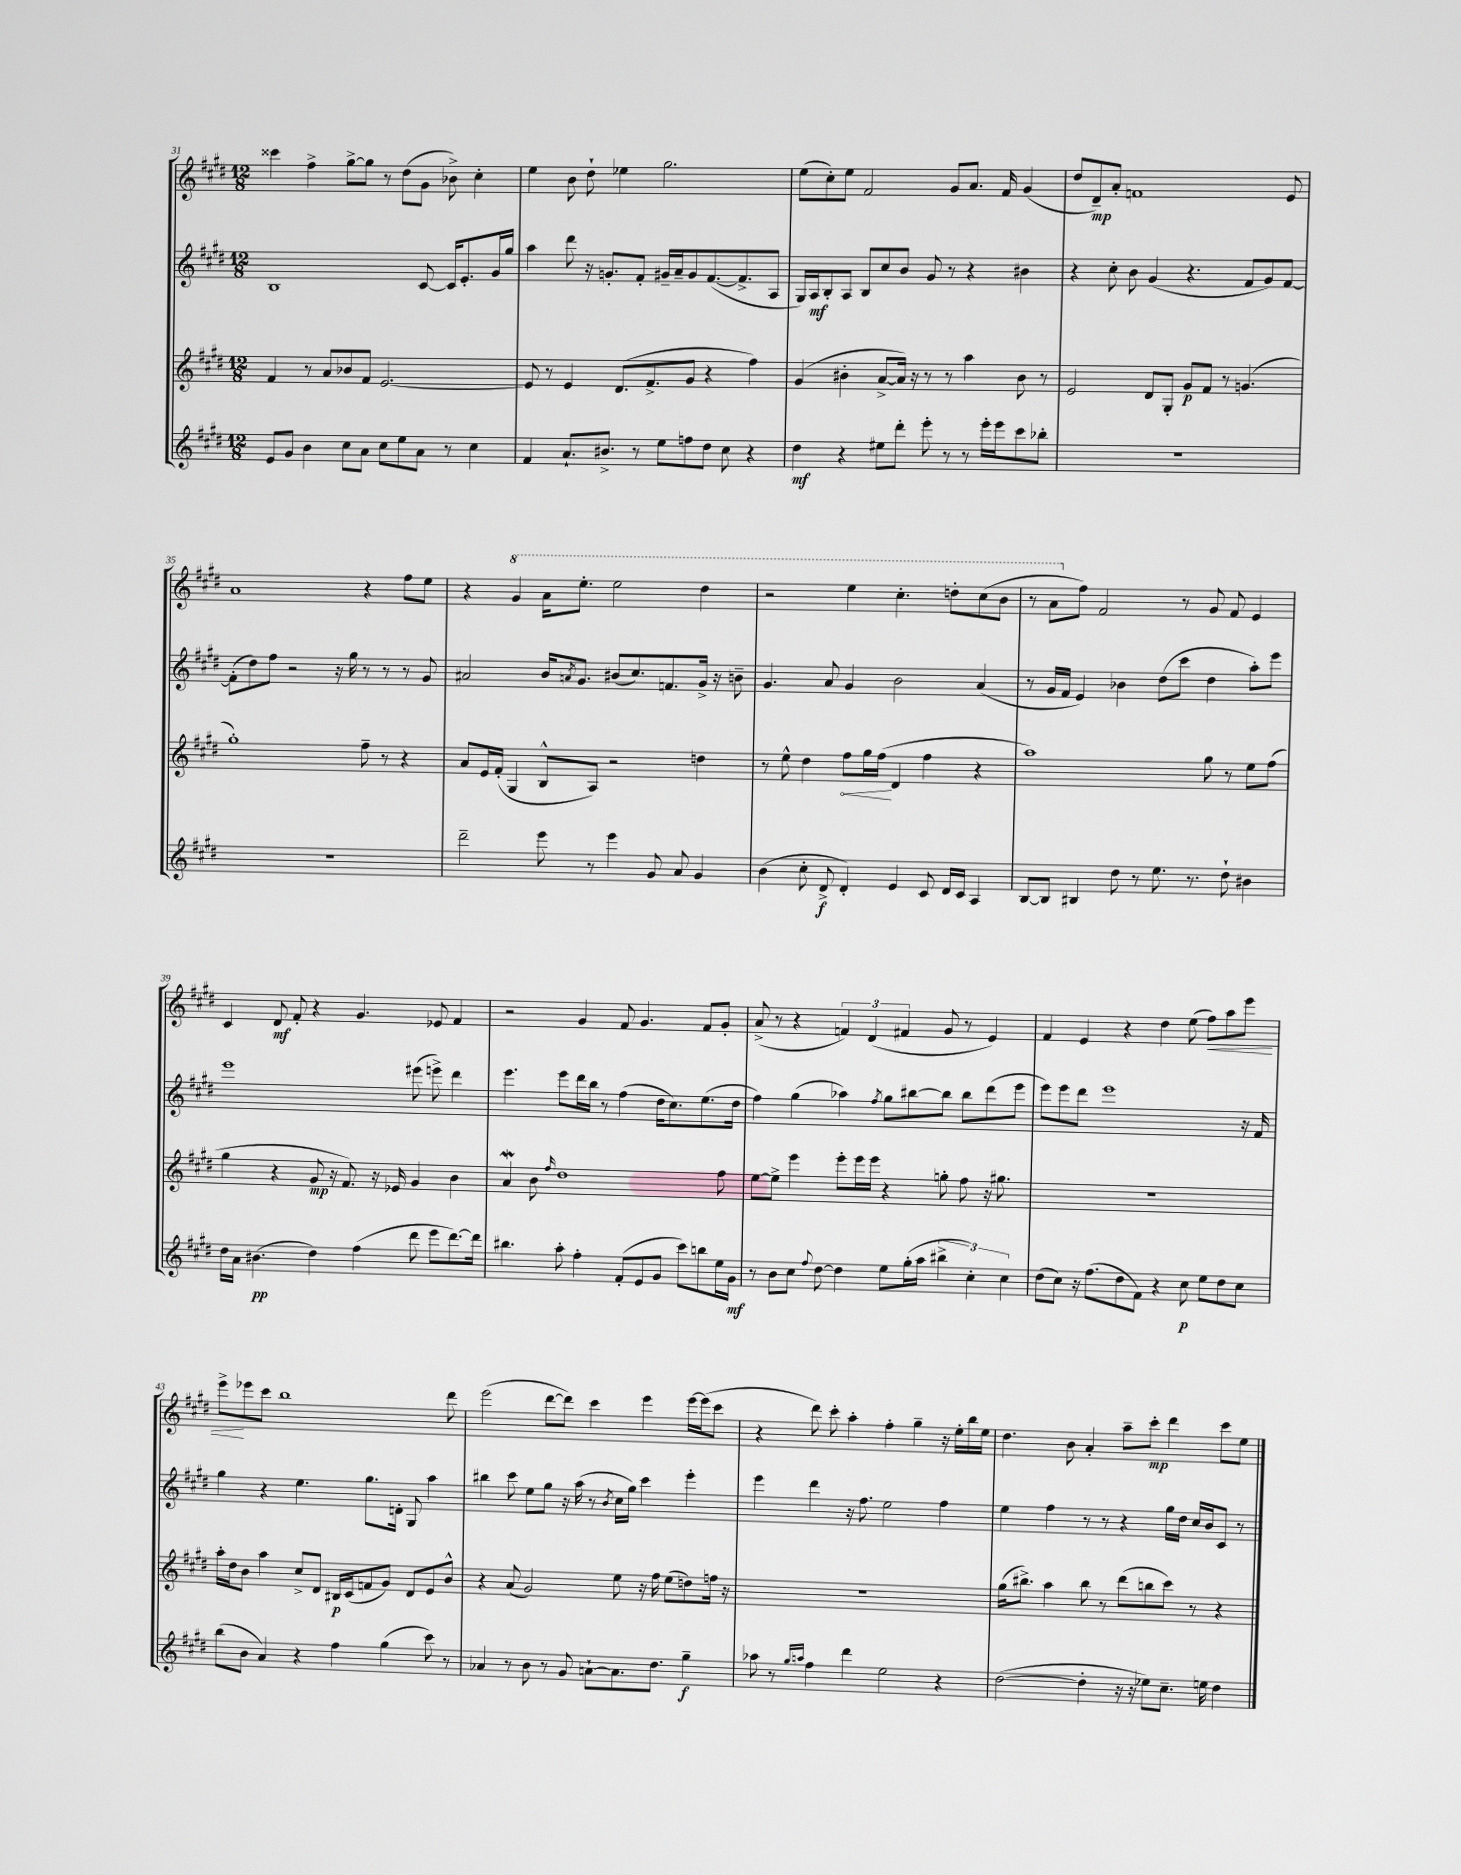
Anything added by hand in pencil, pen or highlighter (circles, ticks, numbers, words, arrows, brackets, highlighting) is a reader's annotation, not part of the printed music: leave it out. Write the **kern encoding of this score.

**kern	**dynam	**kern	**dynam	**kern	**dynam	**kern	**dynam
*part4	*part4	*part3	*part3	*part2	*part2	*part1	*part1
*staff4	*staff4	*staff3	*staff3	*staff2	*staff2	*staff1	*staff1
*clefG2	*	*clefG2	*	*clefG2	*	*clefG2	*
*k[f#c#g#d#]	*	*k[f#c#g#d#]	*	*k[f#c#g#d#]	*	*k[f#c#g#d#]	*
*M12/8	*	*M12/8	*	*M12/8	*	*M12/8	*
=31	=31	=31	=31	=31	=31	=31	=31
8e/L	.	4f#/	.	1B	.	4ccc##X\	.
8g#/J	.	.	.	.	.	.	.
4b\	.	8r	.	.	.	4ff#^\	.
.	.	8a/L	.	.	.	.	.
8cc#\L	.	8b-X/	.	.	.	[8gg#^\L	.
8a\J	.	8f#/J	.	.	.	8gg#\J]	.
8cc#\L	.	[2.e/	.	.	.	8r	.
8ee\	.	.	.	.	.	(8dd#\L	.
8a\J	.	.	.	[8c#/	.	8g#\J	.
8r	.	.	.	16c#/KL]	.	8b-X^\)	.
.	.	.	.	8.e'/	.	.	.
4cc#\	.	.	.	.	.	4cc#'\	.
.	.	.	.	16g#/L	.	.	.
.	.	.	.	16gg#/JJ	.	.	.
=32	=32	=32	=32	=32	=32	=32	=32
4f#/	.	8e/]	.	4aa\	.	4ee\	.
.	.	8r	.	.	.	.	.
8.a`/L	.	4e/	.	8ddd#\	.	8b\	.
.	.	.	.	16r	.	8dd#`\	.
8.b#X^/J	.	.	.	8.gn'/L	.	.	.
.	.	(8.d#/L	.	.	.	4ee-X\	.
8r	.	.	.	8f#'/J	.	.	.
.	.	8.f#^/	.	.	.	.	.
8ee\L	.	.	.	16g#X~/LL	.	2.gg#\	.
.	.	.	.	16a~/J	.	.	.
8ffn\	.	8g#/J	.	8g#/	.	.	.
8dd#\J	.	4r	.	([8.f#/	.	.	.
8cc#\	.	.	.	.	.	.	.
.	.	.	.	8.f#^/]	.	.	.
4r	.	4ff#\)	.	.	.	.	.
.	.	.	.	8A/J	.	.	.
=33	=33	=33	=33	=33	=33	=33	=33
4dd#\	mf	(4g#/	.	16G#/LL)	.	(8ee\L	.
.	.	.	.	16A/J	mf	.	.
.	.	.	.	8B'/	.	8cc#'\)	.
4r	.	4b#X'\	.	8A/J	.	8ee\J	.
.	.	.	.	8B/L	.	2f#/	.
8ee#X\L	.	[8a^/L	.	8cc#/	.	.	.
8ddd#'\J	.	16a/Jk])	.	8b/J	.	.	.
.	.	16r	.	.	.	.	.
8eee'\	.	8r	.	8g#/	.	.	.
8r	.	8r	.	8r	.	8g#/L	.
8r	.	4aa\	.	4r	.	8.a/J	.
16eee'\LL	.	.	.	.	.	.	.
16eee\J	.	.	.	.	.	16f#/	.
8ccc#\	.	8b#\	.	4b#X\	.	(4g#/	.
8bb-X'\J	.	8r	.	.	.	.	.
=34	=34	=34	=34	=34	=34	=34	=34
1.r	.	2e/	.	4r	.	8dd#/L	.
.	.	.	.	.	.	8d#~/)	mp
.	.	.	.	8cc#'\	.	8a'/J	.
.	.	.	.	8b\	.	1fn	.
.	.	8d#/L	.	(4g#/	.	.	.
.	.	8G#'/J	.	.	.	.	.
.	.	8g#/L	p	4.r	.	.	.
.	.	8f#/J	.	.	.	.	.
.	.	8r	.	.	.	.	.
.	.	(4.gn/	.	8f#/L	.	.	.
.	.	.	.	8g#/)	.	.	.
.	.	.	.	[8f#/J	.	8e/	.
!!LO:LB:g=z
=35	=35	=35	=35	=35	=35	=35	=35
1.r	.	1gg#')	.	(8f#'\L]	.	1a	.
.	.	.	.	8dd#\)	.	.	.
.	.	.	.	8ff#\J	.	.	.
.	.	.	.	2r	.	.	.
.	.	.	.	16r	.	.	.
.	.	.	.	16gg#\	.	.	.
.	.	8ff#~\	.	8r	.	4r	.
.	.	8r	.	8r	.	.	.
.	.	4r	.	8r	.	8ff#\L	.
.	.	.	.	8g#/	.	8ee\J	.
=36	=36	=36	=36	=36	=36	=36	=36
2ddd#~\	.	8a/L	.	2a#X/	.	4r	.
.	.	16e/L	.	.	.	.	.
.	.	(16f#'/JJ	.	.	.	.	.
*	*	*	*	*	*	*8va	*
.	.	4G#/	.	.	.	4gg#/	.
8eee\	.	8B^^/L	.	16b/KL	.	16aa\KL	.
.	.	.	.	8qan/	.	.	.
.	.	.	.	8.g#/J	.	8.eee'\J	.
8r	.	8A/J)	.	.	.	.	.
4eee\	.	2r	.	(8b#X/L	.	2eee\	.
.	.	.	.	8.cc#/)	.	.	.
8g#/	.	.	.	.	.	.	.
.	.	.	.	8.fn/	.	.	.
8a/	.	.	.	.	.	.	.
4g#/	.	4ddn\	.	16g#^/Jk	.	4ddd#\	.
.	.	.	.	16r	.	.	.
.	.	.	.	8bn~\	.	.	.
=37	=37	=37	=37	=37	=37	=37	=37
(4b\	.	8r	.	4.g#/	.	2r	.
.	.	8ee^^\	.	.	.	.	.
8cc#'\	.	4dd#\	.	.	.	.	.
8d#^/	f	.	.	8a/	.	.	.
!	!	!	!LO:HP:b	!	!	!	!
4d#'/)	.	8ff#\L	<	4g#/	.	4eee\	.
.	.	16gg#\L	.	.	.	.	.
.	.	(16ff#\JJ	.	.	.	.	.
4e/	.	4d#/	[	2b\	.	4.ccc#'\	.
8c#/	.	4ff#\	.	.	.	.	.
16d#/LL	.	.	.	.	.	8dddn'\L	.
16c#/JJ	.	.	.	.	.	.	.
4A/	.	4r	.	(4a/	.	(8ccc#\	.
.	.	.	.	.	.	8bb\J	.
=38	=38	=38	=38	=38	=38	=38	=38
[8B/L	.	1aa)	.	8r	.	8r	.
8B/J]	.	.	.	16g#/LL	.	8aa\L	.
.	.	.	.	16f#/JJ	.	.	.
*	*	*	*	*	*	*X8va	*
4B#X/	.	.	.	4e/)	.	8ff#\J)	.
.	.	.	.	.	.	2f#/	.
8dd#\	.	.	.	4b-X\	.	.	.
8r	.	.	.	.	.	.	.
8.ee\	.	.	.	(8dd#\L	.	.	.
.	.	.	.	8ccc#\J	.	8r	.
8.r	.	.	.	.	.	.	.
.	.	8gg#\	.	4dd#\	.	8g#/	.
8dd#`\	.	8r	.	.	.	8f#/	.
4b#X\	.	8ee\L	.	8aa'\L)	.	4e/	.
.	.	(8ff#\J	.	8eee\J	.	.	.
!!LO:LB:g=z
=39	=39	=39	=39	=39	=39	=39	=39
16dd#\LL	.	4gg#\	.	1eee	.	4c#/	.
16a\JJ	.	.	.	.	.	.	.
(4.b#X\	pp	.	.	.	.	.	.
.	.	4r	.	.	.	8d#/	mf
.	.	.	.	.	.	8f#'/	.
4dd#\)	.	8g#/	mp	.	.	4r	.
.	.	16r	.	.	.	.	.
.	.	8.f#/)	.	.	.	.	.
(4ff#\	.	.	.	.	.	4.g#/	.
.	.	16r	.	.	.	.	.
.	.	16e-X/	.	.	.	.	.
8ddd#\	.	4g#/	.	(8eee#X\	.	.	.
8eee\L	.	.	.	8eeen^\)	.	8e-X/	.
[8.ddd#\)	.	4b\	.	4ddd#\	.	4f#/	.
16ddd#\Jk]	.	.	.	.	.	.	.
=40	=40	=40	=40	=40	=40	=40	=40
4.bb#X\	.	4aw/	.	4.eee\	.	2r	.
.	.	8b\	.	.	.	.	.
.	.	16qqff#/	.	.	.	.	.
8aa'\	.	1dd#	.	8eee\L	.	.	.
4ff#'\	.	.	.	16ddd#\L	.	4g#/	.
.	.	.	.	16bb\JJ	.	.	.
.	.	.	.	8r	.	.	.
(8f#'/L	.	.	.	(4ff#\	.	8f#/	.
8e/	.	.	.	.	.	4.g#/	.
8g#/J	.	.	.	16dd#\KL	.	.	.
.	.	.	.	8.cc#\)	.	.	.
8ccc#\L)	.	.	.	.	.	.	.
8bbn\	.	.	.	(8.ee\	.	8f#/L	.
16ee\L	.	8ff#\	.	.	.	8g#'/J	.
16g#\JJ	mf	.	.	16dd#\Jk	.	.	.
=41	=41	=41	=41	=41	=41	=41	=41
8r	.	[8ee\L	.	4ff#\)	.	(8a^/	.
8b\L	.	8ee^\J]	.	.	.	8r	.
8cc#\J	.	4eee\	.	(4gg#\	.	4r	.
8qqff#/	.	.	.	.	.	.	.
[8dd#\	.	.	.	.	.	.	.
4dd#\]	.	8eee'\L	.	4aa-X\)	.	6fn/)	.
.	.	16eee\L	.	.	.	.	.
.	.	.	.	.	.	(6d#/	.
.	.	16eee\JJ	.	.	.	.	.
.	.	.	.	8qff#/	.	.	.
8ee\L	.	4r	.	8gg#\L	.	.	.
.	.	.	.	.	.	6f#X/	.
(16gg#'\L	.	.	.	[8bb#X\	.	.	.
16aa\JJ	.	.	.	.	.	.	.
6bb#X^\	.	8ggn'\	.	8bb#\J]	.	8g#/	.
.	.	8ff#\	.	8bb#\L	.	8r	.
6cc#'\)	.	.	.	.	.	.	.
.	.	16r	.	(8ddd#\	.	4e/)	.
.	.	8.gg#X\	.	.	.	.	.
6cc#\	.	.	.	.	.	.	.
.	.	.	.	8eee\J	.	.	.
=42	=42	=42	=42	=42	=42	=42	=42
(8dd#\L	.	1.r	.	8eee\L)	.	4f#/	.
8cc#\J)	.	.	.	8eee\	.	.	.
16r	.	.	.	8ddd#\J	.	4e/	.
(8.ff#\L	.	.	.	.	.	.	.
.	.	.	.	1eee	.	.	.
8dd#\	.	.	.	.	.	4r	.
8f#\J)	.	.	.	.	.	.	.
4r	.	.	.	.	.	4dd#\	.
8cc#\	p	.	.	.	.	(8ee\	.
!	!	!	!	!	!	!	!LO:HP:b
8ee\L	.	.	.	.	.	8ff#\L)	<
8dd#\	.	.	.	.	.	8aa\	.
8cc#\J	.	.	.	16r	.	8eee\J	.
.	.	.	.	16f#/	.	.	.
!!LO:LB:g=z
=43	=43	=43	=43	=43	=43	=43	=43
(8bb\L	.	16aa'\LL	.	4gg#\	.	8eee^\L	.
.	.	16dd#\J	.	.	.	.	.
8b\J	.	8b\J	.	.	.	8eee-X\	[
4a/)	.	4aa\	.	4r	.	8ccc#\J	.
.	.	.	.	.	.	1bb	.
4r	.	8cc#^/L	.	4.ee\	.	.	.
.	.	8d#/J	.	.	.	.	.
4ff#\	.	16B#X/LL	p	.	.	.	.
.	.	(16c#/J	.	.	.	.	.
.	.	8fn/	.	8.gg#\L	.	.	.
(4gg#\	.	8g#/J)	.	.	.	.	.
.	.	.	.	16dn'\Jk	.	.	.
.	.	8d#/L	.	8G#/	.	.	.
8ccc#\)	.	8e/	.	4aa\	.	.	.
8r	.	8b^^/J	.	.	.	8ddd#\	.
=44	=44	=44	=44	=44	=44	=44	=44
4a-X/	.	4r	.	4bb#X\	.	(2eee\	.
8r	.	(8a/	.	8ccc#\	.	.	.
8b\	.	2g#/)	.	8ee\L	.	.	.
8r	.	.	.	8gg#\J	.	[8ddd#\L	.
8g#/	.	.	.	16r	.	8ddd#\J])	.
.	.	.	.	(16aa\	.	.	.
[8an`\L	.	.	.	8r	.	4ccc#\	.
.	.	.	.	8qb/	.	.	.
8.a\]	.	8ee\	.	16cc#\LL	.	.	.
.	.	.	.	16gg#\JJ)	.	.	.
.	.	16r	.	4ccc#\	.	4eee\	.
8.dd#\J	.	16ff#\	.	.	.	.	.
.	.	(8ee\L	.	.	.	.	.
4gg#~\	f	8ddn\)	.	4eee'\	.	[16eee\LL	.
.	.	.	.	.	.	(16eee\J]	.
.	.	16ffn\Jk	.	.	.	8ccc#\J	.
.	.	16r	.	.	.	.	.
=45	=45	=45	=45	=45	=45	=45	=45
8aa-X\	.	1.r	.	4eee\	.	4r	.
8r	.	.	.	.	.	.	.
16qqgg#/LL	.	.	.	.	.	.	.
16qqaan/JJ	.	.	.	.	.	.	.
4ff#\	.	.	.	4ddd#\	.	8ddd#\)	.
.	.	.	.	.	.	8ccc#'\	.
4ddd#\	.	.	.	16r	.	4aa'\	.
.	.	.	.	8.ff#\	.	.	.
2ee\	.	.	.	2ee\	.	4ff#'\	.
.	.	.	.	.	.	4gg#~\	.
4r	.	.	.	4ff#\	.	16r	.
.	.	.	.	.	.	16ee'\LL	.
.	.	.	.	.	.	16bb\	.
.	.	.	.	.	.	16ee\JJ	.
=46	=46	=46	=46	=46	=46	=46	=46
([2dd#\	.	(16gg#\KL	.	4ee\	.	4.dd#\	.
.	.	8.bb#X^\J)	.	.	.	.	.
.	.	4aa\	.	4ff#\	.	.	.
.	.	.	.	.	.	8b\	.
4dd#'\]	.	8bb#\	.	8r	.	4a'/	.
.	.	8r	.	8r	.	.	.
16r	.	(8ddd#\L	.	4r	.	8aa~\L	.
16r	.	.	.	.	.	.	.
8ee-X\L)	.	8bbn\	.	.	.	8ccc#'\J	mp
8.cc#~\J	.	8ccc#\J)	.	16gg#\LL	.	4ddd#\	.
.	.	.	.	16dd#\JJ	.	.	.
.	.	8r	.	16cc#/LL	.	.	.
16een\	.	.	.	16b/J	.	.	.
4dd#\	.	4r	.	8c#/J	.	8ccc#\L	.
.	.	.	.	8r	.	8ee\J	.
==	==	==	==	==	==	==	==
*-	*-	*-	*-	*-	*-	*-	*-
